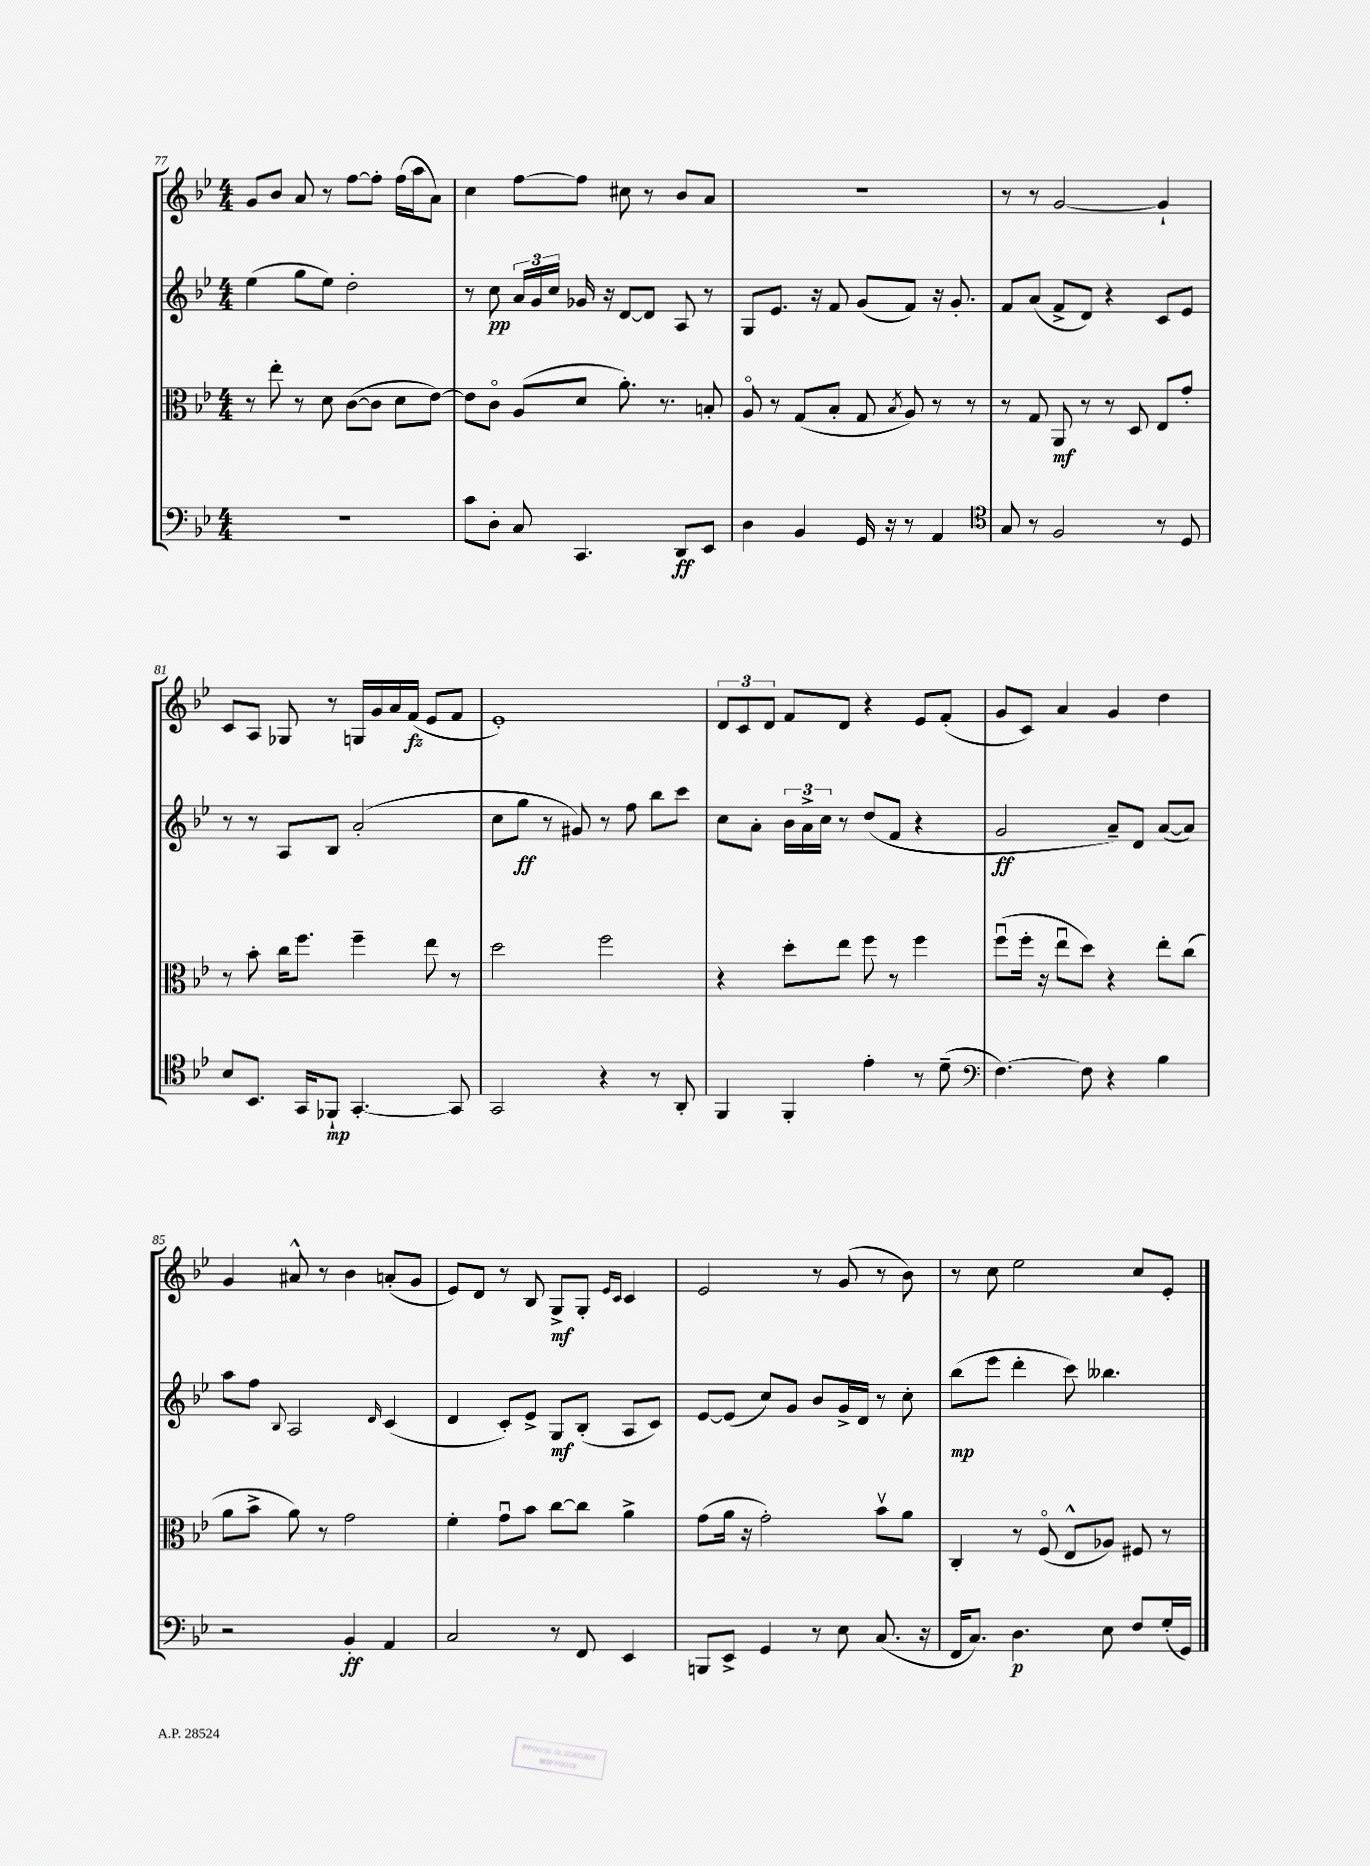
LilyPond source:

<<
\new StaffGroup <<
\new Staff = "s0" {
    \clef treble \key bes \major \numericTimeSignature \time 4/4
    \autoBeamOff g'8[ bes'8] a'8 r8 f''8[~ f''8]-. f''16[( a''16 a'8]) |
    c''4 f''8[~ f''8] cis''8 r8 bes'8[ a'8] |
    R1 |
    r8 r8 g'2~ g'4-! |
    c'8[ a8] ges8 r8 g16[ g'16 a'16 f'16]\fz( ees'8[ f'8] |
    ees'1-.) |
    \tuplet 3/2 { d'8[ c'8 d'8] } f'8[ d'8] r4 ees'8[ f'8]-.( |
    g'8[ c'8]) a'4 g'4 d''4 |
    g'4 ais'8-^ r8 bes'4 a'8[-.( g'8] |
    ees'8[) d'8] r8 bes8 g8[->\mf g8]-. \grace { ees'16[ c'16] } c'4 |
    ees'2 r8 g'8( r8 bes'8) |
    r8 c''8 ees''2 c''8[ ees'8]-. \bar "|." |
}
\new Staff = "s1" {
    \clef treble \key bes \major \numericTimeSignature \time 4/4
    \autoBeamOff ees''4( g''8[ ees''8]) d''2-. |
    r8 c''8\pp \tuplet 3/2 { a'16[ g'16 c''16] } ges'16 r16 d'8[~ d'8] a8 r8 |
    g8[ ees'8.] r16 f'8 g'8[( f'8]) r16 g'8.-. |
    f'8[ a'8]( f'8[-> d'8]) r4 c'8[ ees'8] |
    r8 r8 a8[ bes8] a'2-.( |
    c''8[ g''8]\ff r8 gis'8) r8 f''8 bes''8[ c'''8] |
    c''8[ a'8]-. \tuplet 3/2 { bes'16[ a'16-> c''16] } r8 d''8[( f'8] r4 |
    g'2\ff a'8[--) d'8] a'8[~( a'8]) |
    a''8[ f''8] \appoggiatura { bes8 } a2 \grace { d'16 } c'4( |
    d'4 c'8[-.) ees'8]-> g8[\mf bes8]-.( a8[ c'8]) |
    ees'8[~ ees'8]( c''8[) g'8] bes'8[ g'16-> d'16] r8 c''8-. |
    bes''8[\mp( ees'''8] d'''4-. c'''8) beses''4. \bar "|." |
}
\new Staff = "s2" {
    \clef alto \key bes \major \numericTimeSignature \time 4/4
    \autoBeamOff r8 ees''8-. r8 d'8 c'8[~( c'8] d'8[ ees'8]~) |
    ees'8[ c'8]\flageolet a8[( d'8] a'8.-.) r8. b8-. |
    a8\flageolet r8 g8[( bes8]-. g8 \acciaccatura { bes8 } a8) r8 r8 |
    r8 g8 a,8\mf r8 r8 d8 ees8[ g'8]-. |
    r8 bes'8-. c''16[ f''8.] f''4-- ees''8 r8 |
    d''2 f''2 |
    r4 d''8[-. ees''8] f''8 r8 f''4 |
    f''8[\downbow( f''16]-. r16 ees''8[\downbow d''8]) r4 ees''8[-. c''8]( |
    a'8[ bes'8]-> a'8) r8 g'2 |
    f'4-. g'8[\downbow bes'8] c''8[~ c''8] a'4-> |
    g'8[( a'16] r16 g'2-.) bes'8[\upbow a'8] |
    c4-. r8 f8\flageolet( ees8[-^ aes8]) fis8 r8 \bar "|." |
}
\new Staff = "s3" {
    \clef bass \key bes \major \numericTimeSignature \time 4/4
    \autoBeamOff r1 |
    c'8[ d8]-. c8 c,4. d,8[\ff ees,8] |
    d4 bes,4 g,16 r16 r8 a,4 |
    \clef tenor g8 r8 f2 r8 d8 |
    bes8[ bes,8.] g,16[ fes,8]-!\mp g,4.~-. g,8 |
    g,2 r4 r8 a,8-. |
    f,4 f,4-. ees'4-. r8 d'8--( |
    \clef bass f4.~) f8 r4 bes4 |
    r2 bes,4-.\ff a,4 |
    c2 r8 f,8 ees,4 |
    b,,8[ ees,8]-> g,4 r8 ees8 c8.( r16 |
    f,16[ c8.]) d4.\p ees8 f8[ g16-.( g,16]) \bar "|." |
}
>>
>>
\layout { \context { \Score currentBarNumber = #77 } }
